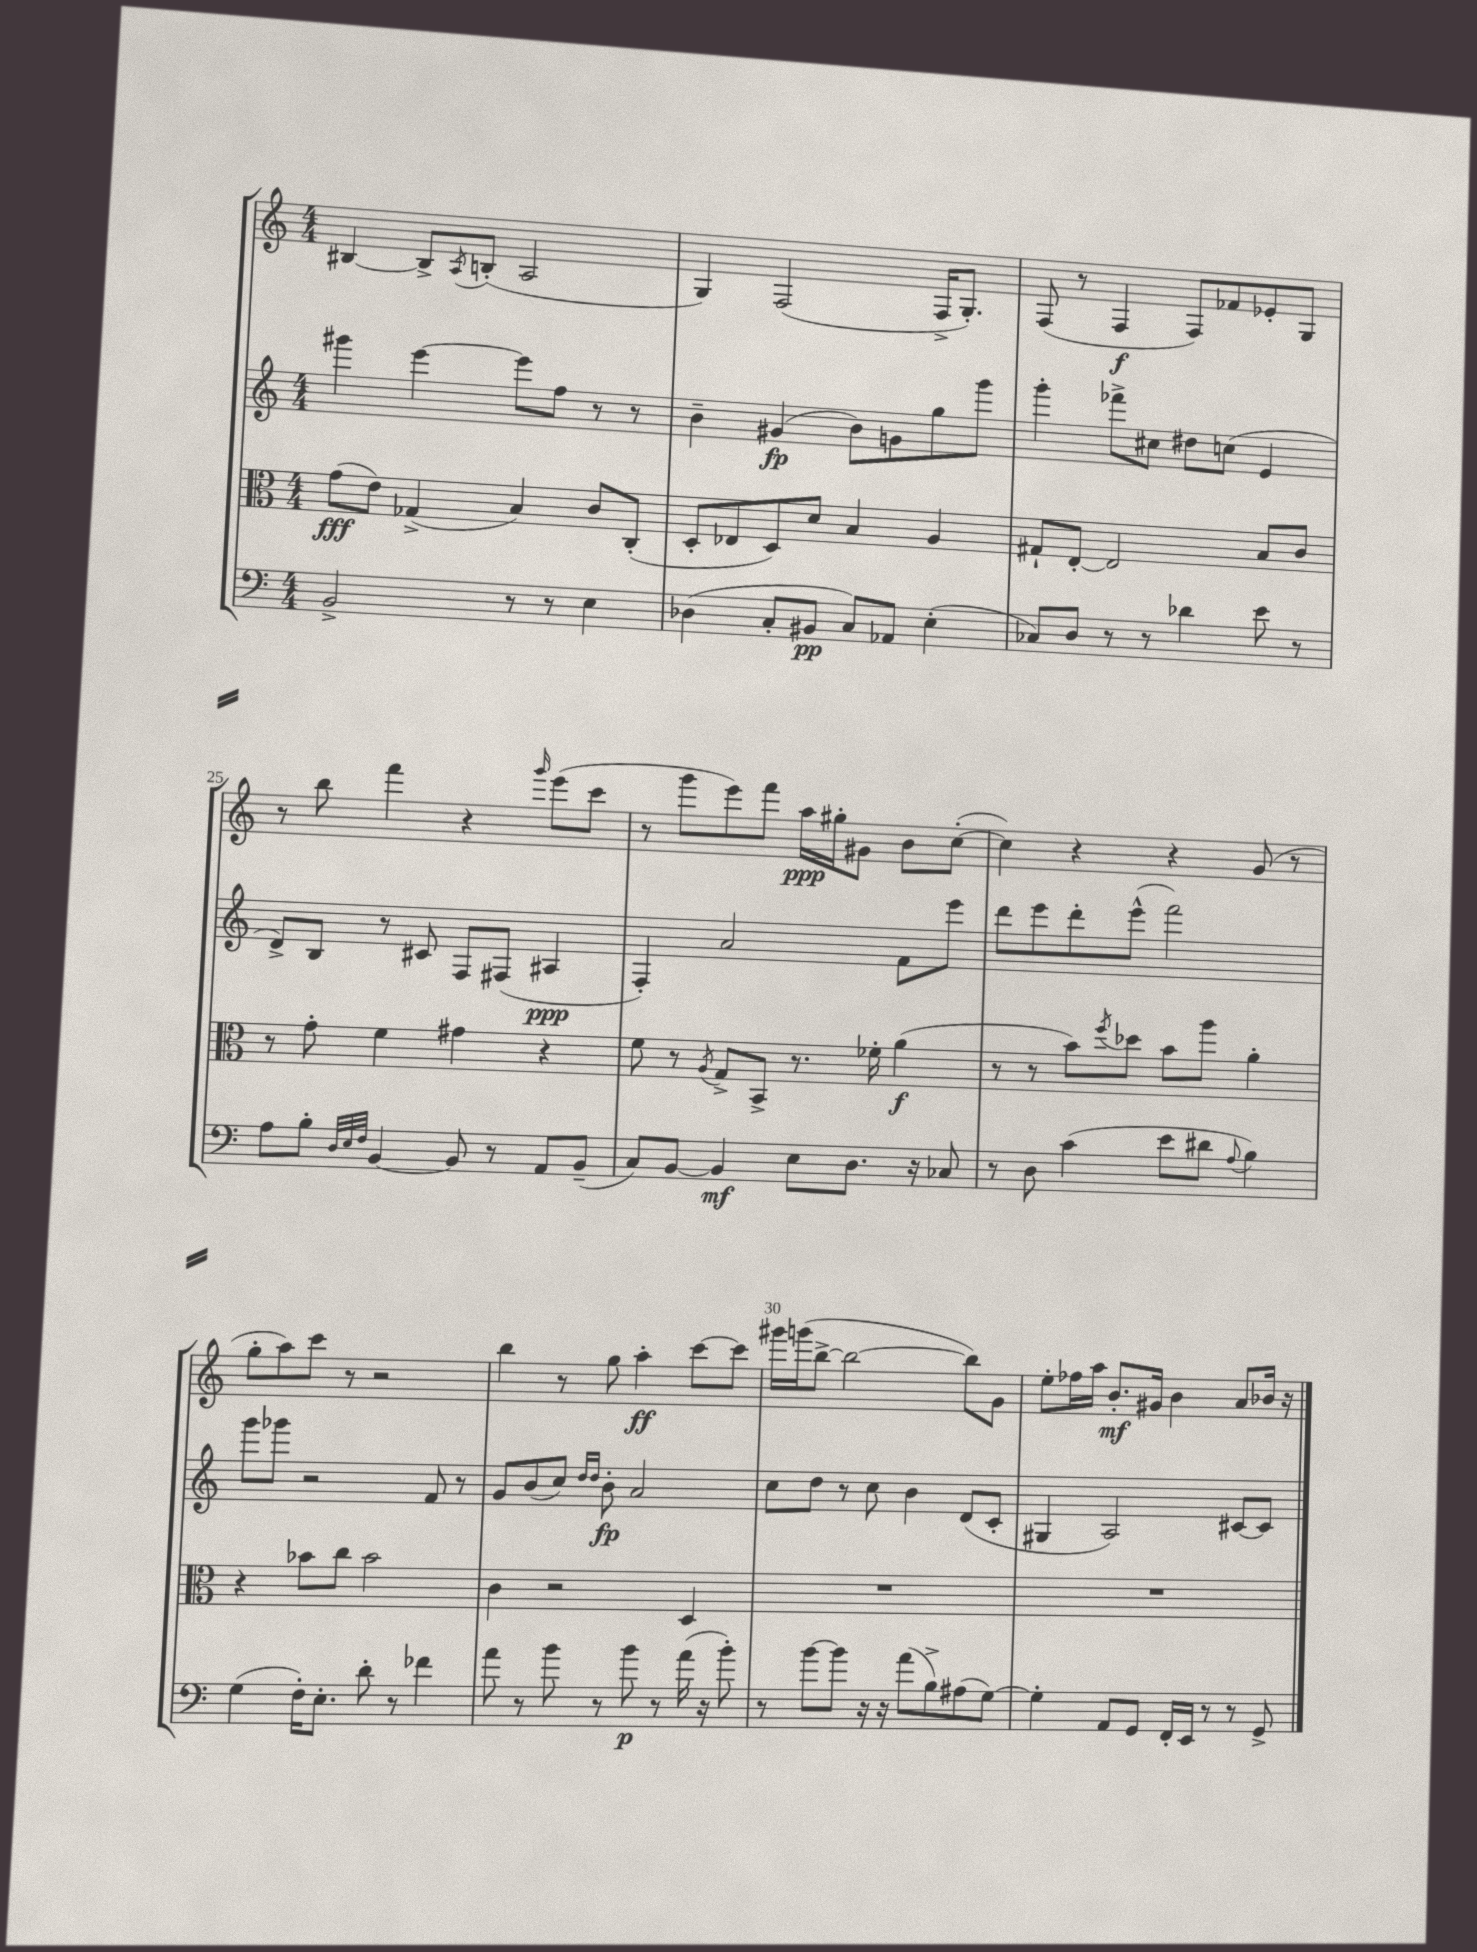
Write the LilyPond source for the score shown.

<<
\new StaffGroup <<
\new Staff = "s0" {
    \clef treble \key c \major \numericTimeSignature \time 4/4
    bis4~ bis8-> \acciaccatura { a8 } b8-.( a2 |
    g4) f2( f16-> g8.-.) |
    f8( r8 f4\f f8) fes'8 ees'8-. g8 |
    r8 b''8 f'''4 r4 \grace { g'''16 } e'''8( c'''8 |
    r8 g'''8 e'''8) f'''8 a''16\ppp gis''16-. gis'8 b'8 c''8~-.( |
    c''4) r4 r4 g'8( r8 |
    g''8-. a''8) c'''8 r8 r2 |
    b''4 r8 g''8 a''4-.\ff c'''8~ c'''8 |
    gis'''16 g'''16( b''8~-> b''2~ b''8) g'8 |
    e''8-. fes''16 a''16 b'8.-.\mf gis'16 b'4 a'8 bes'16 r16 \bar "|." |
}
\new Staff = "s1" {
    \clef treble \key c \major \numericTimeSignature \time 4/4
    gis'''4 e'''4~ e'''8 f''8 r8 r8 |
    b'4-- gis'4\fp( b'8) g'8 g''8 g'''8 |
    g'''4-. fes'''8-> cis''8 dis''8 c''8( e'4 |
    d'8->) b8 r8 cis'8 f8 fis8( ais4\ppp |
    f4-.) a'2 f'8 e'''8 |
    d'''8 e'''8 d'''8-. e'''8-^( f'''2) |
    g'''8 ges'''8 r2 f'8 r8 |
    g'8 b'8( c''8) \grace { d''16 d''16 } b'8-.\fp a'2 |
    c''8 d''8 r8 c''8 b'4 d'8( c'8-. |
    gis4 a2) cis'8~ cis'8 \bar "|." |
}
\new Staff = "s2" {
    \clef alto \key c \major \numericTimeSignature \time 4/4
    g'8\fff( e'8) ges4->( b4) c'8 c8-.( |
    d8-. ees8 d8) d'8 b4 a4 |
    gis8-! e8~-. e2 b8 c'8 |
    r8 g'8-. f'4 gis'4 r4 |
    f'8 r8 \acciaccatura { a8 } g8-> b,8-> r8. fes'16-. a'4\f( |
    r8 r8 b'8) \acciaccatura { f''8 } des''8 b'8 a''8 a'4-. |
    r4 bes'8 c''8 bes'2 |
    c'4 r2 d4 |
    R1 |
    R1 \bar "|." |
}
\new Staff = "s3" {
    \clef bass \key c \major \numericTimeSignature \time 4/4
    b,2-> r8 r8 e4 |
    des4( c8-. bis,8\pp c8) aes,8 e4-.( |
    ces8) d8 r8 r8 des'4 e'8 r8 |
    a8 b8-. \grace { d32 e32 f32 } b,4~ b,8 r8 a,8 b,8--( |
    c8) b,8~ b,4\mf e8 d8. r16 ces8 |
    r8 d8 c'4( e'8 dis'8 \appoggiatura { a8 } b4) |
    g4( f16-.) e8.-. d'8-. r8 fes'4 |
    a'8 r8 b'8 r8 b'8\p r8 a'16( r16 b'8-.) |
    r8 b'8~ b'8 r16 r16 a'8( b8->) ais8( g8~) |
    g4-. a,8 g,8 f,16-. e,16 r8 r8 g,8-> \bar "|." |
}
>>
>>
\layout { \context { \Score currentBarNumber = #22 \override BarNumber.break-visibility = ##(#f #t #t) barNumberVisibility = #(every-nth-bar-number-visible 5) } }
